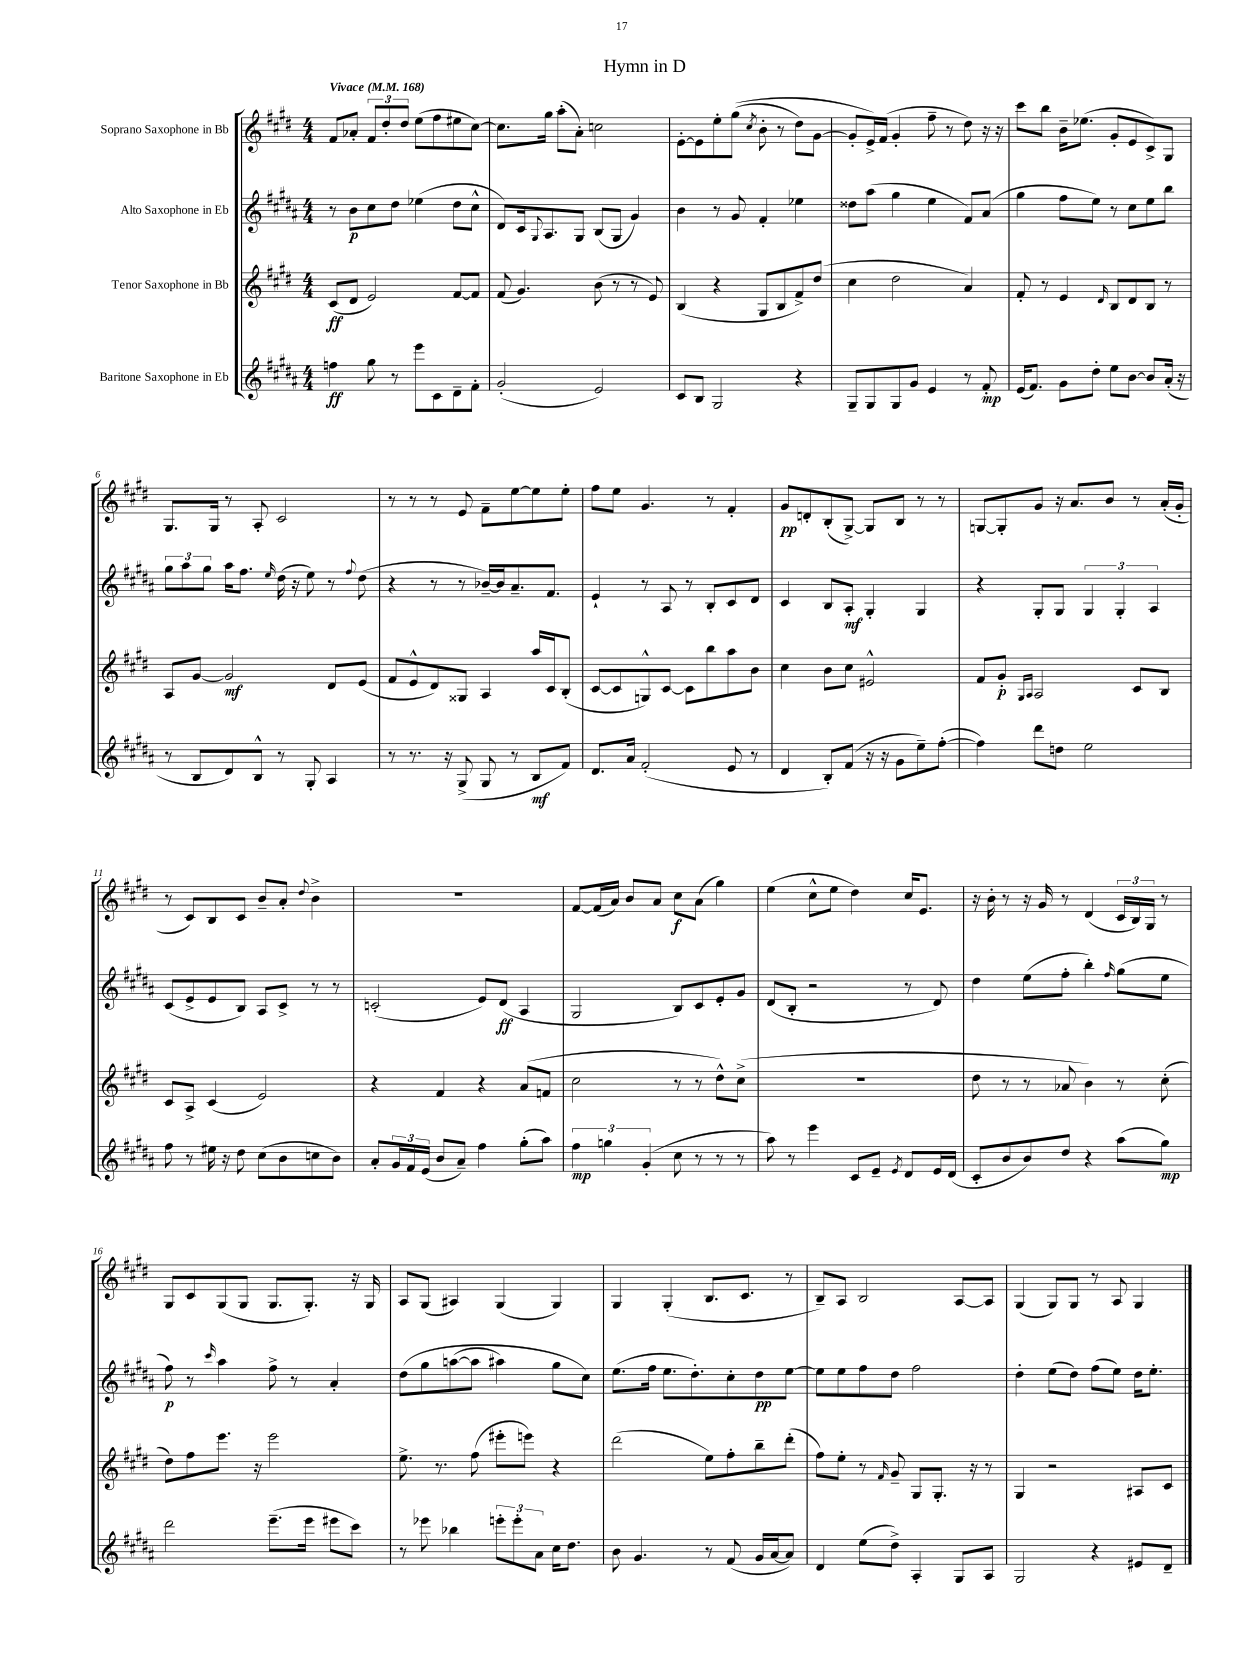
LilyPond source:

\header { title = "Hymn in D" }
<<
\new StaffGroup <<
\new Staff = "s0" \with { instrumentName = "Soprano Saxophone in Bb" } {
    \clef treble \key e \major \numericTimeSignature \time 4/4 \tempo "Vivace" 4 = 168
    fis'8 aes'8-. \tuplet 3/2 { fis'8 dis''8-. dis''8 } e''8( fis''8 eis''8 cis''8~) |
    cis''8. gis''16 a''8-.( a'8-.) c''2 |
    e'8~-. e'8 e''8-. gis''8(\( \acciaccatura { cis''8 } b'8-. r8 dis''8) gis'8~ |
    gis'8-. e'16->\) fis'16( gis'4-. fis''8-- r8 dis''8) r16 r16 |
    cis'''8 b''8 b'16-- ees''8.( gis'8-. e'8 cis'8->) gis8 |
    gis8. gis16 r8 a8-. cis'2 |
    r8 r8 r8 e'8 fis'8-- e''8~ e''8 e''8-. |
    fis''8 e''8 gis'4. r8 fis'4-. |
    gis'8\pp d'8-. b8-.( gis8~->) gis8 b8 r8 r8 |
    g8~ g8-. gis'8 r16 a'8. b'8 r8 a'16-.( gis'16-. |
    r8 cis'8) b8 cis'8 b'8-- a'8-. \appoggiatura { dis''8 } b'4-> |
    R1 |
    fis'8~ fis'16( a'16) b'8 a'8 cis''8\f a'8( gis''4) |
    e''4( cis''8-^ e''8 dis''4) cis''16 e'8. |
    r16 b'16-. r8 r16 gis'16 r8 dis'4( \tuplet 3/2 { cis'16 b16) gis16 } r8 |
    gis8 cis'8 gis8( gis8 gis8. gis8.-.) r16 gis16 |
    a8 gis8( ais4) gis4( gis4) |
    gis4 gis4-.( b8. cis'8. r8 |
    b8--) a8 b2 a8~ a8 |
    gis4( gis8) gis8 r8 a8 gis4 \bar "|." |
}
\new Staff = "s1" \with { instrumentName = "Alto Saxophone in Eb" } {
    \clef treble \key b \major \numericTimeSignature \time 4/4
    r8 b'8\p cis''8 dis''8 ees''4( dis''8 cis''8-^ |
    dis'8) cis'16 \appoggiatura { gis8 } ais8. gis8 b8( gis8 gis'4) |
    b'4 r8 gis'8 fis'4-. ees''4 |
    disis''8 ais''8( gis''4 e''4 fis'8) ais'8( |
    gis''4 fis''8 e''8) r8 cis''8 e''8 b''8 |
    \tuplet 3/2 { gis''8 ais''8 gis''8 } ais''16 fis''8. \grace { e''16 } dis''16( r16 e''8) r8 \appoggiatura { fis''8 } dis''8( |
    r4 r8 r8 bes'16~--) bes'16 ais'8.-- fis'8. |
    e'4-! r8 ais8 r8 b8-. cis'8 dis'8 |
    cis'4 b8 ais8-.\mf gis4-. gis4 |
    r4 gis8-. gis8 \tuplet 3/2 { gis4 gis4-. ais4 } |
    cis'8( e'8-> e'8 b8) ais8 cis'8-> r8 r8 |
    c'2-.( e'8) dis'8\ff( ais4 |
    gis2 b8) cis'8 e'8-. gis'8 |
    dis'8( b8-. r2 r8 dis'8) |
    dis''4 e''8( fis''8-. b''4-.) \grace { fis''16 } gis''8( e''8 |
    fis''8\p) r8 \grace { cis'''16 } ais''4 fis''8-> r8 ais'4-. |
    dis''8\( gis''8 a''8~( a''8 ais''4) gis''8 cis''8\) |
    e''8.( fis''16 e''8. dis''8.-.) cis''8-. dis''8\pp e''8~ |
    e''8 e''8 fis''8 dis''8 fis''2 |
    dis''4-. e''8( dis''8) fis''8( e''8) dis''16 e''8.-. \bar "|." |
}
\new Staff = "s2" \with { instrumentName = "Tenor Saxophone in Bb" } {
    \clef treble \key e \major \numericTimeSignature \time 4/4
    cis'8\ff( dis'8 e'2) fis'8~ fis'8 |
    fis'8( gis'4.) b'8( r8 r8 e'8) |
    b4( r4 gis8 b8 fis'8->) dis''8( |
    cis''4 dis''2 a'4) |
    fis'8-. r8 e'4 \grace { dis'16 } b8 dis'8 b8 r8 |
    a8 gis'8~ gis'2\mf dis'8 e'8( |
    fis'8 e'8-^ dis'8) gisis8 a4 a''16 cis'16 b8-.( |
    cis'8~ cis'8 g8-^) cis'8~ cis'8 b''8 a''8 b'8 |
    cis''4 b'8 cis''8 eis'2-^ |
    fis'8 gis'8-.\p \grace { gis16 a16 } a2 cis'8 b8 |
    cis'8 a8-> cis'4( e'2) |
    r4 fis'4 r4 a'8( f'8 |
    cis''2 r8 r8 dis''8-^) cis''8->( |
    R1 |
    dis''8 r8 r8 aes'8 b'4) r8 cis''8-.( |
    dis''8) fis''8 e'''8. r16 e'''2 |
    e''8.-> r8. fis''8( eis'''8-. e'''8) r4 |
    dis'''2( e''8) fis''8-. b''8-- dis'''8-.( |
    fis''8) e''8-. r8 \grace { fis'16 } gis'8-- gis8 gis8.-. r16 r8 |
    gis4 r2 ais8 cis'8 \bar "|." |
}
\new Staff = "s3" \with { instrumentName = "Baritone Saxophone in Eb" } {
    \clef treble \key b \major \numericTimeSignature \time 4/4
    f''4\ff gis''8 r8 e'''8 cis'8 dis'8-- fis'8-. |
    gis'2-.( e'2) |
    cis'8 b8 gis2 r4 |
    gis8-- gis8 gis8 gis'8 e'4 r8 fis'8-.\mp |
    e'16( fis'8.) gis'8 dis''8-. e''8 b'8~ b'8 ais'16-.( r16 |
    r8 b8 dis'8) b8-^ r8 gis8-. ais4 |
    r8 r8. r16 gis8->( gis8 r8 b8\mf fis'8) |
    dis'8. ais'16 fis'2-.( e'8 r8 |
    dis'4 b8-.) fis'8( r16 r16 gis'8 e''8--) fis''8~-.( |
    fis''4) dis'''8 d''8 e''2 |
    fis''8 r8 eis''16 r16 dis''8 cis''8( b'8 c''8 b'8) |
    ais'8-. \tuplet 3/2 { gis'16 fis'16 e'16( } b'8 ais'8--) fis''4 gis''8-.( ais''8) |
    \tuplet 3/2 { fis''4\mp g''4 gis'4-.( } cis''8 r8 r8 r8 |
    ais''8) r8 e'''4 cis'8 e'8-- \acciaccatura { e'8 } dis'8 e'16 dis'16( |
    cis'8-. b'8 b'8) dis''8 r4 ais''8( gis''8\mp) |
    dis'''2 e'''8.--( e'''16 eis'''8 cis'''8) |
    r8 ees'''8 bes''4 \tuplet 3/2 { e'''8-. e'''8-. ais'8 } cis''16 dis''8. |
    b'8 gis'4. r8 fis'8( gis'16 ais'16~ ais'8) |
    dis'4 e''8( dis''8->) ais4-. gis8 ais8 |
    gis2 r4 eis'8 dis'8-- \bar "|." |
}
>>
>>
